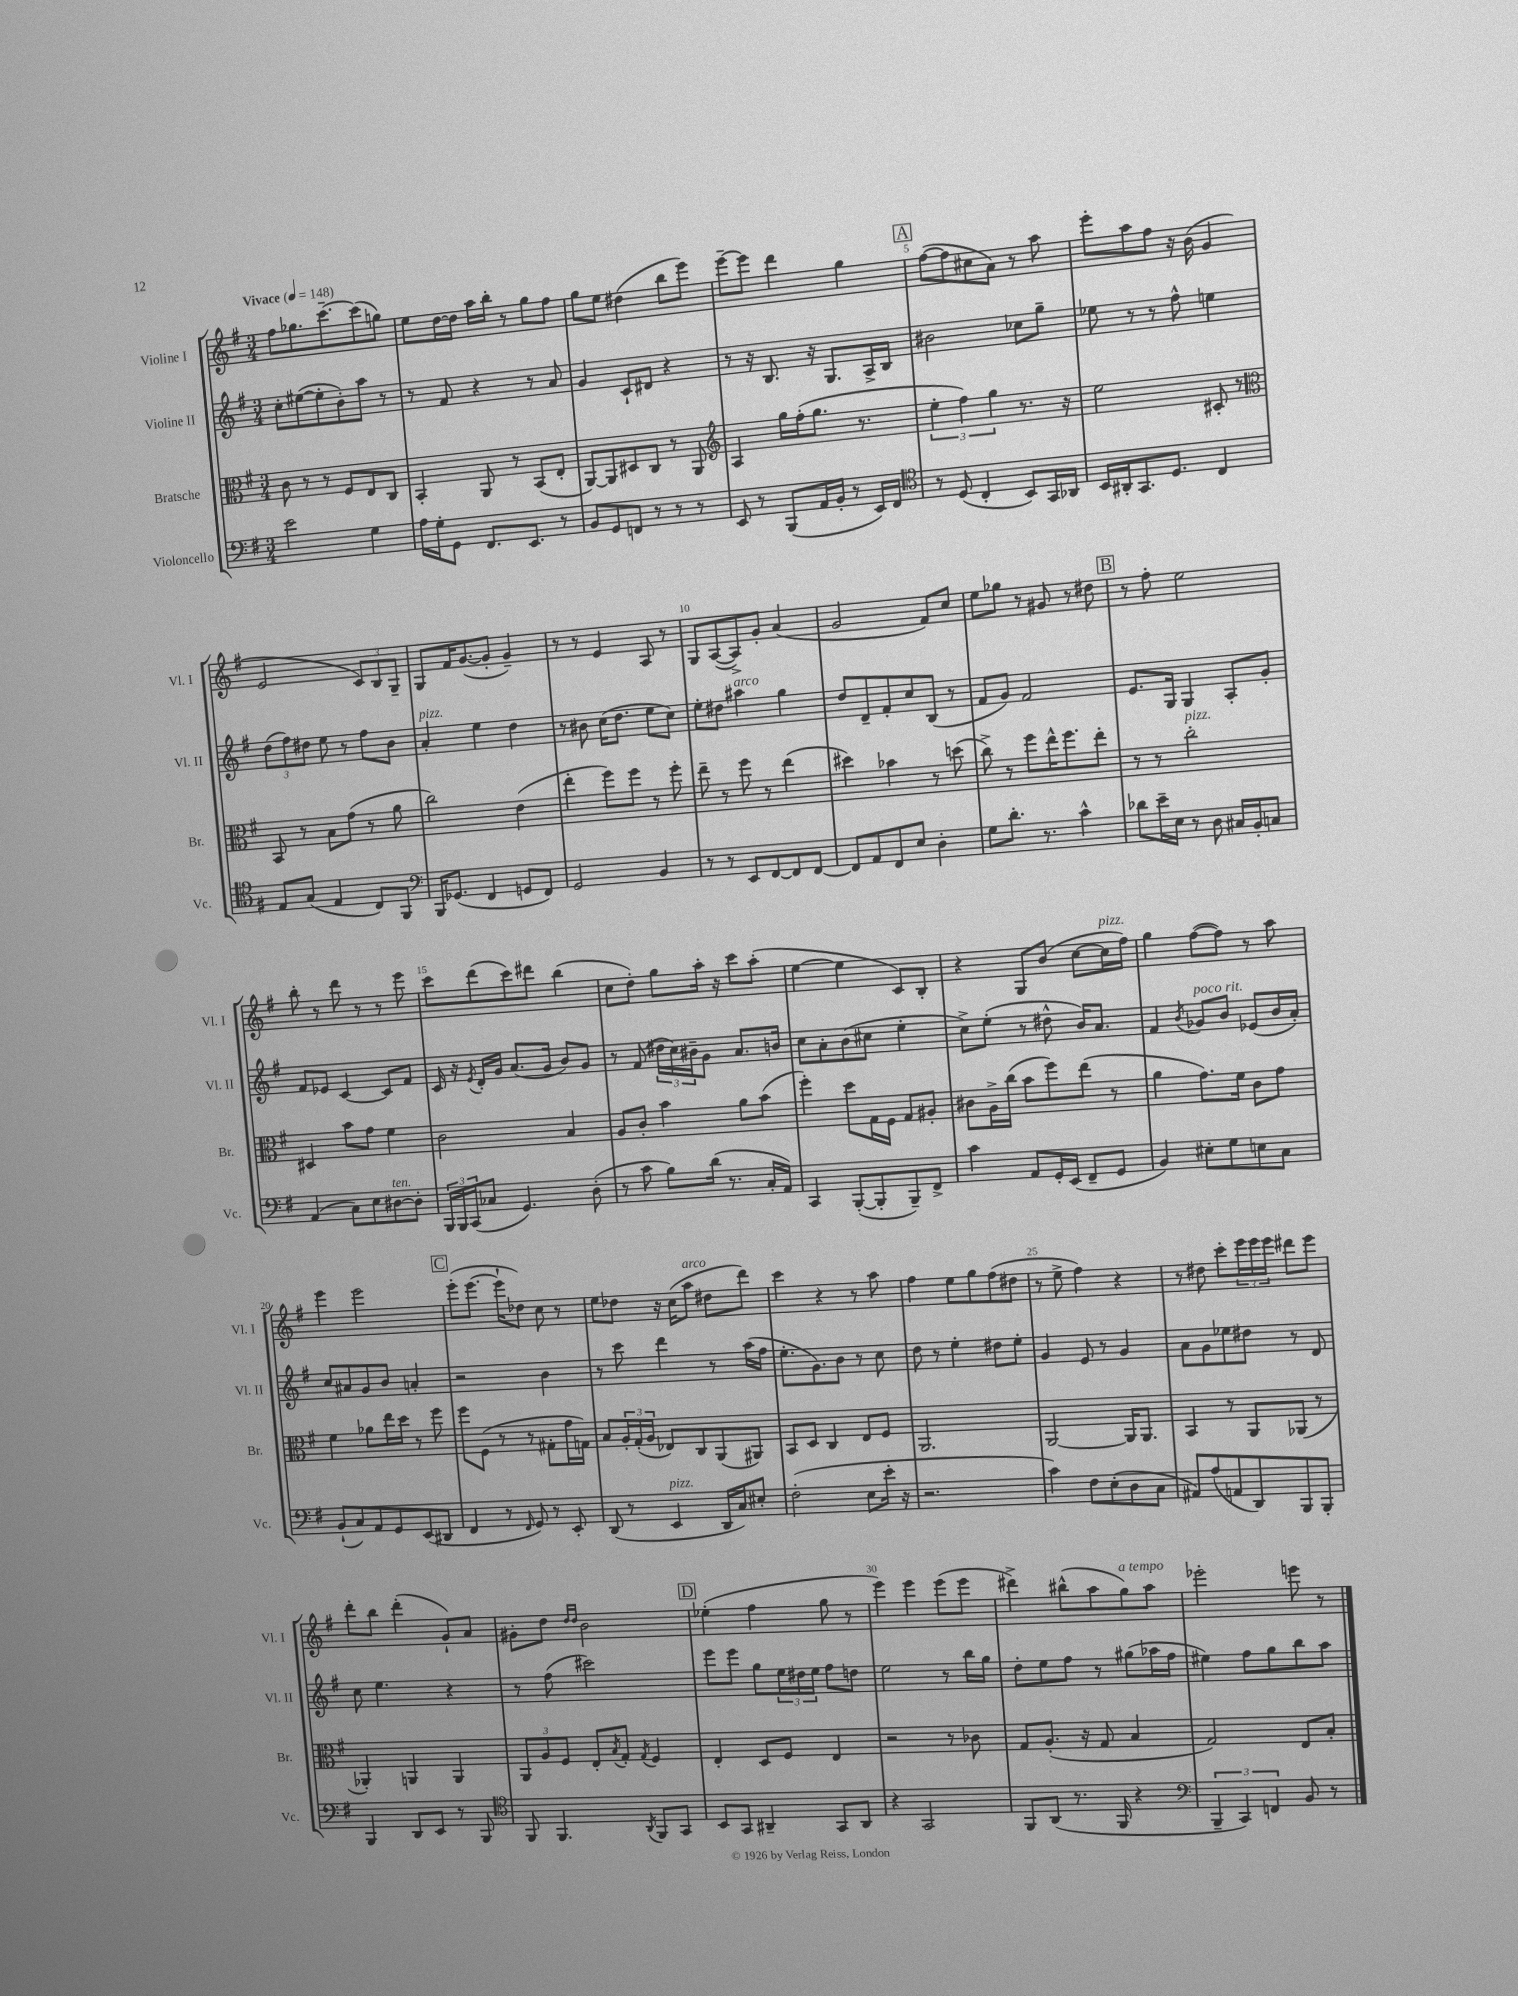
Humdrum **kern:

**kern	**kern	**kern	**kern
*staff4	*staff3	*staff2	*staff1
*clefF4	*clefC3	*clefG2	*clefG2
*k[f#]	*k[f#]	*k[f#]	*k[f#]
*M3/4	*M3/4	*M3/4	*M3/4
*MM148	*MM148	*MM148	*MM148
2e	8c	8cc'	8ff#
.	8r	([8ee#	8.gg-
.	8r	8ee#']	.
.	.	.	[8.ccc~
.	8F#	8b')	.
4G	8E	8aa	(8ccc]
.	8C	8r	8gg)
=	=	=	=
16A	4BB'	8r	8ee
16G'	.	.	.
8GG	.	8f#	[16dd
.	.	.	16dd]
8.FF#	8AA	4r	16aa
.	.	.	16bb'
.	8r	.	8r
8.EE	.	.	.
.	(8BB	8r	8gg
8r	8E'	8a	8ff#
=	=	=	=
8BB	[8AA)	4g	8gg
8GG	8AA]	.	8ee
8FF	8D#	8c`	(4dd#
8r	8C	8d#	.
8r	8r	4r	8bb
8r	8AA	.	8eee)
=	=	=	=
*	*clefG2	*	*
8EE	4A	8r	[8eee~
8r	.	16r	8eee]
.	.	8.B	.
(8BBB	16gg	.	4ddd
.	(16ff#'	.	.
16AA	8.gg	16r	.
16BB'	.	8.G	.
8r	.	.	4gg
.	8.r	.	.
16EE)	.	16A^	.
16FF#	.	16B	.
=	=	=	=
*clefC4	*	*	*
8r	6ee'	2b#	([8ff#
(8D	.	.	8ff#]
.	6ff#)	.	.
4C'	.	.	8cc#
.	6gg	.	.
.	.	.	8a)
8BB)	8.r	8cc-	8r
16GG	.	8gg~	8aa
16AA-	16r	.	.
=	=	=	=
16BB	2ee	8ee-	8eee'
16AA#'	.	.	.
8.GG	.	8r	8aa
.	.	8r	8ff#
8.D	.	.	.
.	.	8ff#^^	16r
.	.	.	(16b
4C	8c#'	4ee	4g
.	8r	.	.
=	=	=	=
*	*clefC3	*	*
8E	8BB	(12dd	2e
.	.	12ff#)	.
(8G	8r	.	.
.	.	12dd#	.
4E	8B	8ee	.
.	(8g	8r	.
8C)	8r	8ff#	12c)
.	.	.	12B
8FF#	8a	8b	.
.	.	.	12G~
=	=	=	=
*clefF4	*	*	*
16BBB	2cc)	4a'	8G
(8.GG-	.	.	.
.	.	.	16f#
.	.	.	([8.g
4FF#	.	4ee	.
.	.	.	8g']
8GG	(4e	4dd	4g~)
8FF#)	.	.	.
=	=	=	=
2GG	4ee'	8r	8r
.	.	8b#	8r
.	8ff#)	(16cc	4e
.	.	8.dd	.
.	8ff#	.	.
4BB	8r	8ee	8A
.	8ff#'	8cc)	8r
=	=	=	=
8r	8ee~	8ee'	8G
8r	8r	8dd#	([8A
8EE	8ff#	4aa#	8A^])
[8FF#	8r	.	8g'
8FF#]	(4ee	4gg	(4a
[8FF#	.	.	.
=	=	=	=
8FF#]	4dd#)	8dd	2g
8AA	.	8d~	.
8FF#	4b-	8f#'	.
8E	.	8cc	.
4D'	8r	(8B	8f#)
.	(8dd	8r	8cc
=	=	=	=
8G	8cc^)	8f#	8ee
8.d'	8r	8g)	8gg-
.	8ff#	2f#	8r
8.r	.	.	.
.	16ee^^	.	8g#
.	8.ff#	.	.
4c^^	.	.	8r
.	8ee'	.	8dd#
=	=	=	=
8d-	8r	8.e	8r
16e~	8r	.	8ff#'
16E	.	16G	.
8r	2cc'	4G	2ee
8D	.	.	.
16C#	.	8A'	.
16BB'	.	.	.
8C	.	8g'	.
=	=	=	=
(4AA	4D#	8f#	8bb'
.	.	8e-	8r
8C)	8b	[4c	8ddd
8E	8g	.	8r
[8D#	4f#	8c]	8r
8D#']	.	8f#	8eee
=	=	=	=
24BBB	2c	16c	8ccc
24BBB	.	.	.
.	.	16r	.
(24CC	.	.	.
.	.	8qe	.
8C-	.	16d'	(8ddd
.	.	16g	.
4.GG)	.	(8.a	8ccc)
.	.	.	8ddd#
.	.	16g	.
.	4B	8b)	(4bb
(8D'	.	8g	.
=	=	=	=
8r	8A	8r	8cc
8c	8c'	(8f#	8dd')
8B)	4b	24dd#	8gg
.	.	24cc)	.
.	.	24b#~	.
(16d	.	8g	16aa'
8.r	.	.	16r
.	8a	8.a	8ccc
16C'	(8b	.	(8aa'
16AA)	.	16b	.
=	=	=	=
4CC	4ff#')	8cc	[4ee
.	.	8a'	.
([8BBB'	8dd	(8b	4ee]
8BBB']	16G	8cc#	.
.	16F#	.	.
8BBB~)	8G	4ee'	8c)
8FF#^	8A#'	.	8B'
=	=	=	=
4c	8c#	8cc^)	4r
.	16A^	(8ee'	.
.	(16cc	.	.
8AA	8b	8r	8G
16GG'	8ff#)	8dd#^^	(8b
(16EE	.	.	.
8FF#~	(8ee	16b)	[8cc
.	.	8.a	.
8GG	8r	.	16cc]
.	.	.	16ff#)
=	=	=	=
4BB)	4a	4f#	4gg
.	.	8qb	.
8E#'	8.g)	8g-	([8ff#
8G	.	8b	8ff#])
.	16f#	.	.
8E	8c	(8e-	8r
8C	8g	16b	8aa
.	.	16a')	.
=	=	=	=
(8BB`	4f#	8cc	4eee
8C)	.	8a#	.
8AA	8a-	8g	2eee
8GG	16ee	8b	.
.	16dd	.	.
(8EE	8r	4a'	.
8DD#	8ff#	.	.
=	=	=	=
4FF#	8ff#	2r	(8eee'
.	(8F#	.	[8.eee
8r	8r	.	.
.	.	.	16eee`]
16qqFF#	.	.	.
8GG)	8r	.	8dd-)
8r	8G#'	4b	8cc
8EE'	16g	.	8r
.	16G)	.	.
=	=	=	=
(8DD	8B	8r	8ee
8r	24A'	8ccc	8dd-
.	(24G'	.	.
.	24A	.	.
4EE	8E-)	4ddd	16r
.	.	.	(16cc
.	8C	.	8aa
16DD	(8AA	8r	8dd#
16C)	.	.	.
8E#'	8AA#)	(16aa	8ddd)
.	.	16ff#	.
=	=	=	=
(2F#'	8BB	8.ee'	4ccc
.	8D	.	.
.	.	8.g)	.
.	4C	.	4r
.	.	8b	.
8E	8E	8r	8r
16e'	8F#	8cc	8aa
16r	.	.	.
=	=	=	=
2.r	2.AA	8dd	4ff#
.	.	8r	.
.	.	4ee'	8ee
.	.	.	8gg
.	.	8dd#	(8ff#
.	.	8ee'	8dd#
=	=	=	=
4c)	[2AA	4g	8r
.	.	.	8ee^
8F#	.	8e	4ff#)
(8E'	.	8r	.
8D	16AA]	4g	4r
.	8.AA	.	.
8C	.	.	.
=	=	=	=
8AA#)	4BB	8a	8r
(8A	.	8g	8dd#
8AA	8r	8ee-	8ccc'
8DD)	8AA	8dd#	24eee
.	.	.	24eee
.	.	.	24eee
8BBB	(8AA-	8r	8ddd#
8BBB'	8r	8d	8eee
=	=	=	=
4BBB	4AA-')	8cc	8ddd'
.	.	4.ee	8bb
8DD	4AA	.	(4ddd'
8EE	.	.	.
8r	4AA	4r	8g`)
8BBB	.	.	8a
=	=	=	=
*clefC4	*	*	*
8FF#	12AA	8r	8g#'
.	12A	.	.
4.FF#	.	(8ff#	8dd
.	12F#	.	.
.	.	.	16qqdd
.	.	.	16qqdd
.	8E'	2ccc#)	2b
.	8qB	.	.
.	8G'	.	.
8qAA	8qG	.	.
8FF#	4F#	.	.
8GG	.	.	.
=	=	=	=
8BB	4E'	8eee	(4ee-'
8GG	.	8eee	.
4AA#~	8D	8gg	4ff#
.	8F#	24ee	.
.	.	24dd#	.
.	.	24ee	.
8GG	4E	8ff#	8gg
8AA#	.	8dd	8r
=	=	=	=
4r	2r	2ee	4eee)
2GG	.	.	4eee
.	8r	8r	(8eee
.	8c-	16bb	8eee
.	.	16gg	.
=	=	=	=
8FF#	8G	8dd'	4ddd#^)
(8AA	(8.A'	8ee	.
8.r	.	8ff#	(8bb#^^
.	16r	.	.
.	8G	8r	8aa
16FF#	.	.	.
4r	4B	(8gg#	8gg)
.	.	16aa-	8aa
.	.	16ff#	.
=	=	=	=
*clefF4	*	*	*
6BBB~	2G)	4ee#)	2eee-'
6CC)	.	.	.
.	.	8ff#	.
6FF	.	.	.
.	.	8gg	.
8BB	8E	8bb	8eee
8r	8B'	8aa	8r
==	==	==	==
*-	*-	*-	*-
